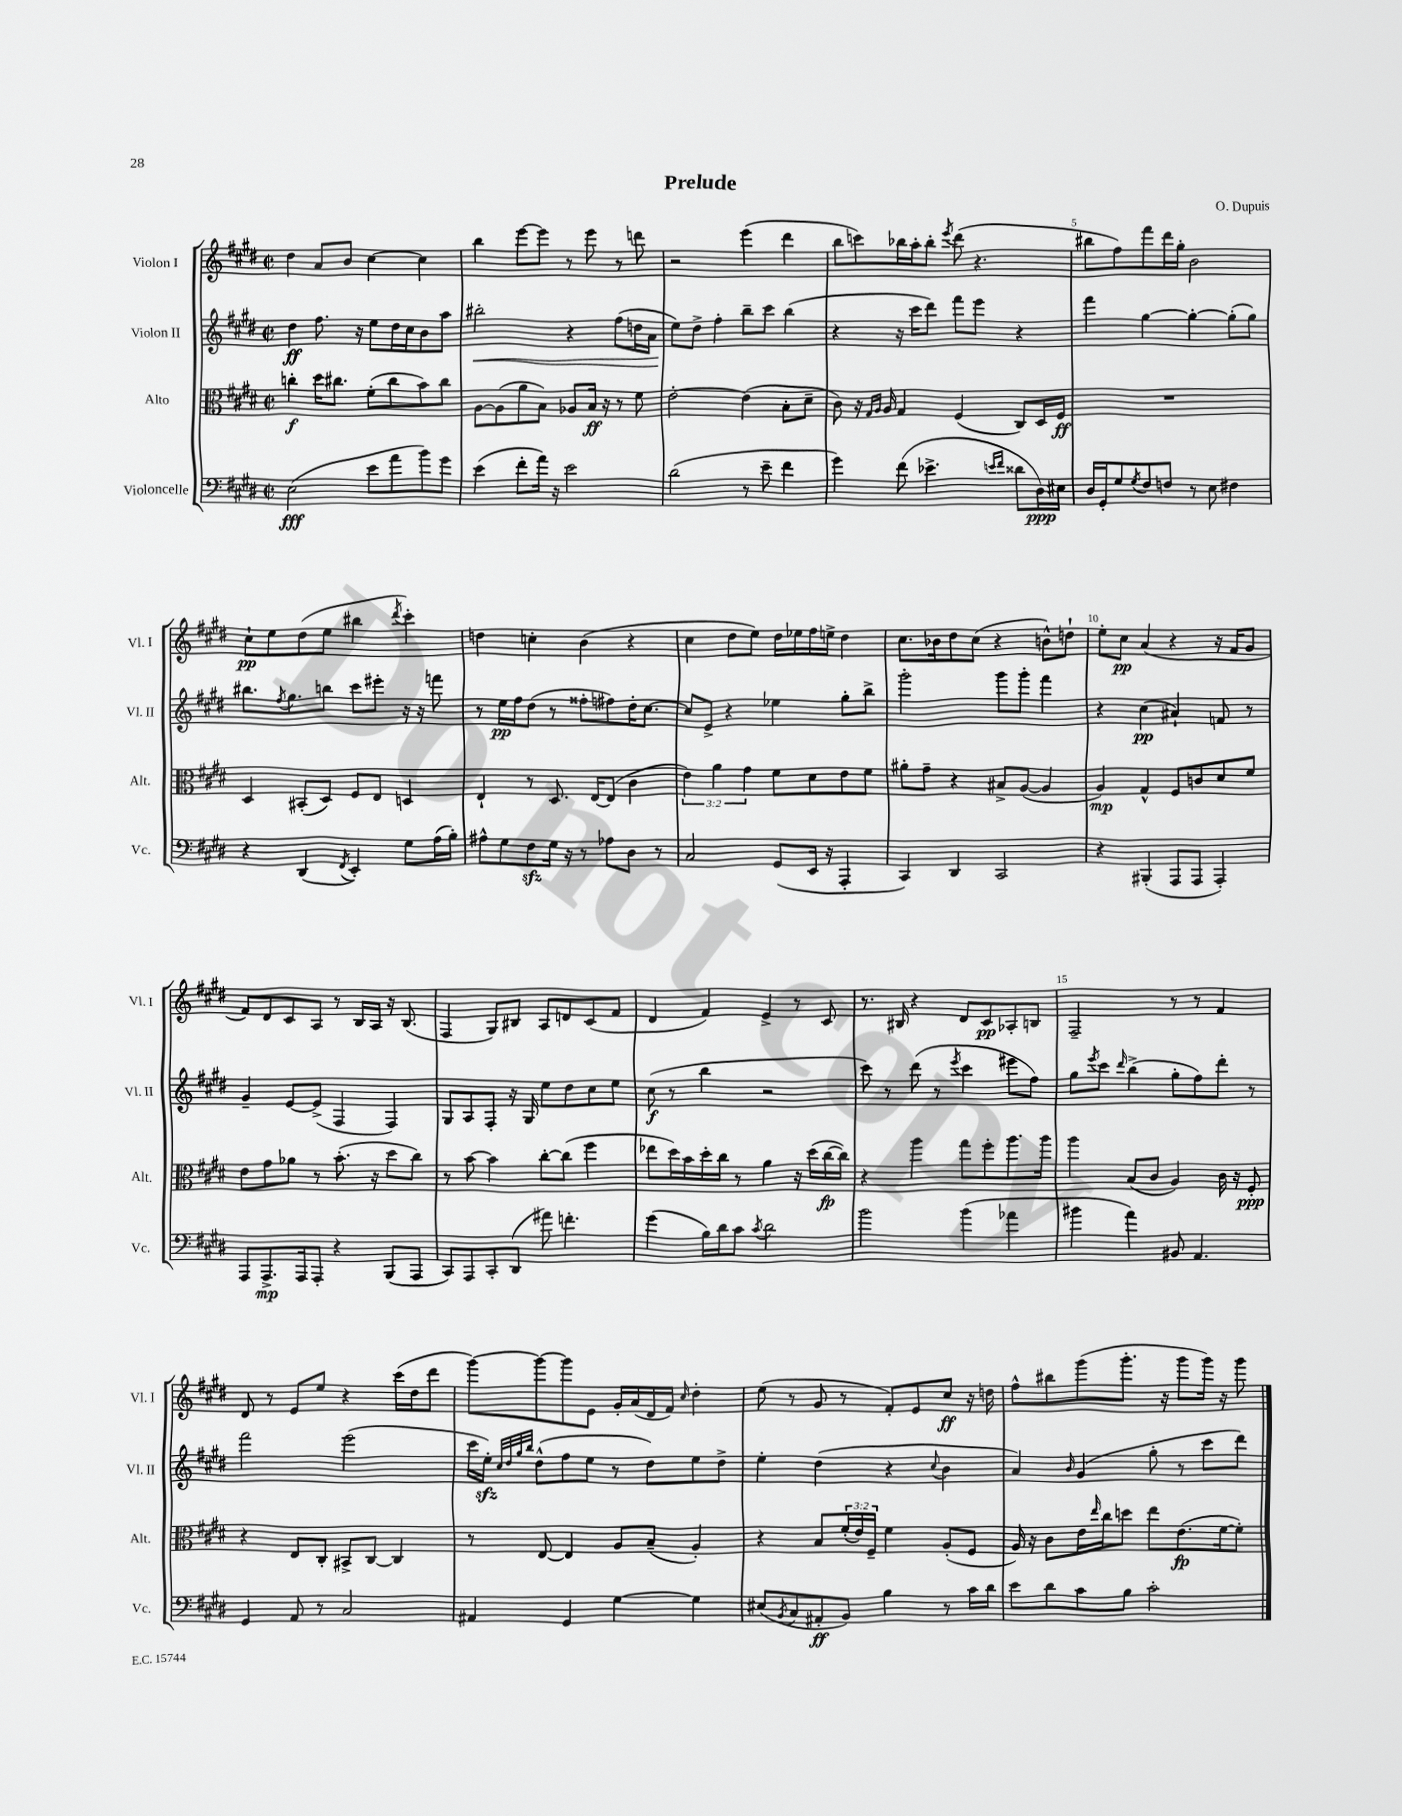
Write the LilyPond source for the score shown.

\header { title = "Prelude" composer = "O. Dupuis" }
<<
\new StaffGroup <<
\new Staff = "s0" \with { instrumentName = "Violon I" shortInstrumentName = "Vl. I" } {
    \clef treble \key e \major \defaultTimeSignature \time 2/2
    dis''4 a'8 b'8 cis''4~ cis''4 |
    b''4 e'''8~ e'''8 r8 e'''8 r8 d'''8 |
    r2 e'''4( dis'''4 |
    b''8 c'''8) bes''16 a''16-. bes''8-. \acciaccatura { e'''8 } dis'''8( r4. |
    bis''8 fis''8) fis'''8 dis'''16 gis''16-. b'2 |
    cis''8-!\pp e''8 dis''8( e''8 bis''4 \acciaccatura { dis'''8 } cis'''4-.) |
    d''4 c''4-. b'4( r4 |
    cis''4 dis''8 e''8) dis''16 ees''16 fis''16 e''16-> dis''4 |
    cis''8. bes'16 dis''8 cis''8( r4 b'8-^) d''8-! |
    e''8-. cis''8\pp a'4( r4 r16 fis'16 gis'8 |
    fis'8) dis'8 cis'8 a8 r8 b16 a16 r16 b8.( |
    fis4 gis8) bis8 a8 d'8 cis'8( fis'8 |
    dis'4 fis'4) e'4-> r8 cis'8 |
    r8. bis16 r4 dis'8 cis'8\pp aes8-. b8 |
    fis2-- r8 r8 fis'4 |
    dis'8 r8 e'8 e''8 r4 cis'''16( dis''16 dis'''8 |
    gis'''8~) gis'''8~ gis'''8 e'8 gis'16-. a'16( dis'16 fis'16) \grace { cis''16 } dis''4-. |
    e''8( r8 gis'8 r8 fis'8-.) e'8 cis''8\ff r16 d''16 |
    fis''8-^ bis''8 gis'''8( gis'''8.-. r16 gis'''8 gis'''16) r16 gis'''8 \bar "|." |
}
\new Staff = "s1" \with { instrumentName = "Violon II" shortInstrumentName = "Vl. II" } {
    \clef treble \key e \major \defaultTimeSignature \time 2/2
    dis''4\ff fis''8. r16 e''8 dis''16 cis''16 b'8 a''8 |
    bis''2-.\< r4 fis''8( d''16 a'16 |
    e''8\!) dis''8-> fis''4-. b''8-- cis'''8 b''4( |
    r4 r16 cis'''16 dis'''8) fis'''8 e'''8 r4 |
    fis'''4 gis''4~ gis''4~-. gis''8-.( gis''8) |
    bis''8. \acciaccatura { fis''8 } gis''8. b''8 cis'''8 eis'''8-. r16 r16 f'''8 |
    r8 e''16\pp fis''16 dis''8( r8 fisis''8-. fis''8) dis''16-. cis''8.~ |
    cis''8 e'8-> r4 ees''4 gis''8-. b''8-> |
    gis'''2-. gis'''8 gis'''8-. fis'''4 |
    r4 cis''4\pp( ais'4-!) f'8 r8 |
    gis'4-- e'8~ e'8->( fis4 fis4) |
    gis8 a8 fis8-. r16 gis16 e''8 dis''8 cis''8 e''8 |
    cis''8\f( r8 b''4 r2 |
    cis'''8) r8 dis'''8( r8 \acciaccatura { e'''8 } cis'''4 eis'''8 fis''8) |
    gis''8 \acciaccatura { e'''8 } cis'''8 \grace { dis'''16 } b''4->( gis''8-. fis''8) dis'''8-. r8 |
    fis'''2 e'''2( |
    cis'''16 e''16-.\sfz) \grace { cis''32 dis''32 gis''32 b''32 } dis''8-^( fis''8 e''8 r8 dis''8) e''8 dis''8-> |
    e''4-. dis''4( r4 \appoggiatura { cis''8 } b'4 |
    a'4) \grace { b'16 } gis'4( gis''8-. r8 cis'''8 dis'''8) \bar "|." |
}
\new Staff = "s2" \with { instrumentName = "Alto" shortInstrumentName = "Alt." } {
    \clef alto \key e \major \defaultTimeSignature \time 2/2 \override Staff.TupletNumber.text = #tuplet-number::calc-fraction-text
    c''4-.\f dis''16 cis''8. fis'8-.( cis''8 b'8) cis''8 |
    a8~ a8( a'8 b8) aes8 b16\ff r16 r8 fis'8 |
    e'2~-. e'4( b8-. dis'8-- |
    cis'8) r16 \grace { gis16 a16 } a16 gis4 fis4( cis8) dis16 fis16\ff |
    R1 |
    dis4 bis,8-.( dis8) fis8 e8 d4 |
    e4-! r8 dis8. e16~ e8( cis'4 |
    \tuplet 3/2 { e'4) a'4 gis'4 } fis'8 dis'8 e'8 fis'8 |
    ais'8-. gis'8-- r4 bis8-> a8~( a4 |
    a4\mp) gis4-^ fis8 c'8 dis'8 fis'8 |
    e'8 gis'8 aes'8 r8 b'8.-.( r16 dis''8 cis''8) |
    r8 b'8~ b'4 cis''8~-. cis''8( fis''4 |
    ees''8 dis''16) b'16 dis''16-. cis''16 r8 a'4 r16 dis''16( cis''16~\fp cis''16) |
    r4 a''4 gis''8 fis''8-. a''8. a''16 |
    a''4 b8( cis'8 a4) cis'16 r16 fis8-.\ppp |
    r4 e8 cis8-. bis,8-> cis8~ cis4 |
    r8 e8~ e4 a8 b8--( a4-.) |
    r4 b8 \tuplet 3/2 { fis'16-.( e'16) fis16-- } fis'4 a8-.( fis8 |
    a16) r16 cis'8 e'16 \grace { e''16 } cis''16 d''8 e''8 e'8.\fp( fis'16~ fis'8-.) \bar "|." |
}
\new Staff = "s3" \with { instrumentName = "Violoncelle" shortInstrumentName = "Vc." } {
    \clef bass \key e \major \defaultTimeSignature \time 2/2
    e2\fff( e'8 a'8 b'8) gis'8 |
    e'4( fis'8-. a'16) r16 e'2 |
    dis'2( r8 e'8-- fis'4 |
    gis'4) fis'8( ees'4.-> \grace { e'16 fis'16 } disis'8 dis16\ppp) eis16 |
    dis16 gis,16-. gis8 \acciaccatura { gis8 } fis8 f8 r8 e8 fis4 |
    r4 dis,4( \acciaccatura { fis,8 } e,4-.) gis8 a16( b16-.) |
    ais8-^ gis8 fis8\sfz gis16 r16 r8 aes8 dis8 r8 |
    cis2 gis,8( e,16 r16 a,,4-. |
    cis,4) dis,4 cis,2 |
    r4 bis,,4-.( a,,8 a,,8 a,,4-.) |
    a,,8 a,,8.->\mp a,,16 a,,8-. r4 b,,8( a,,8 |
    cis,8) a,,8 cis,8-. dis,8( ais'8) f'4.-. |
    gis'4( b16) dis'16 cis'8 \acciaccatura { cis'8 } dis'2 |
    b'2 b'4( aes'4 |
    bis'4 a'4) bis,8 a,4. |
    gis,4 a,8 r8 cis2 |
    ais,4 gis,4 gis4~ gis4 |
    eis8( \acciaccatura { b,8 } cis8 ais,8-.\ff b,8) b4 r8 cis'16 dis'16 |
    e'8 dis'8 cis'8 b8 cis'2-. \bar "|." |
}
>>
>>
\layout { \context { \Score \override BarNumber.break-visibility = ##(#f #t #t) barNumberVisibility = #(every-nth-bar-number-visible 5) } }
